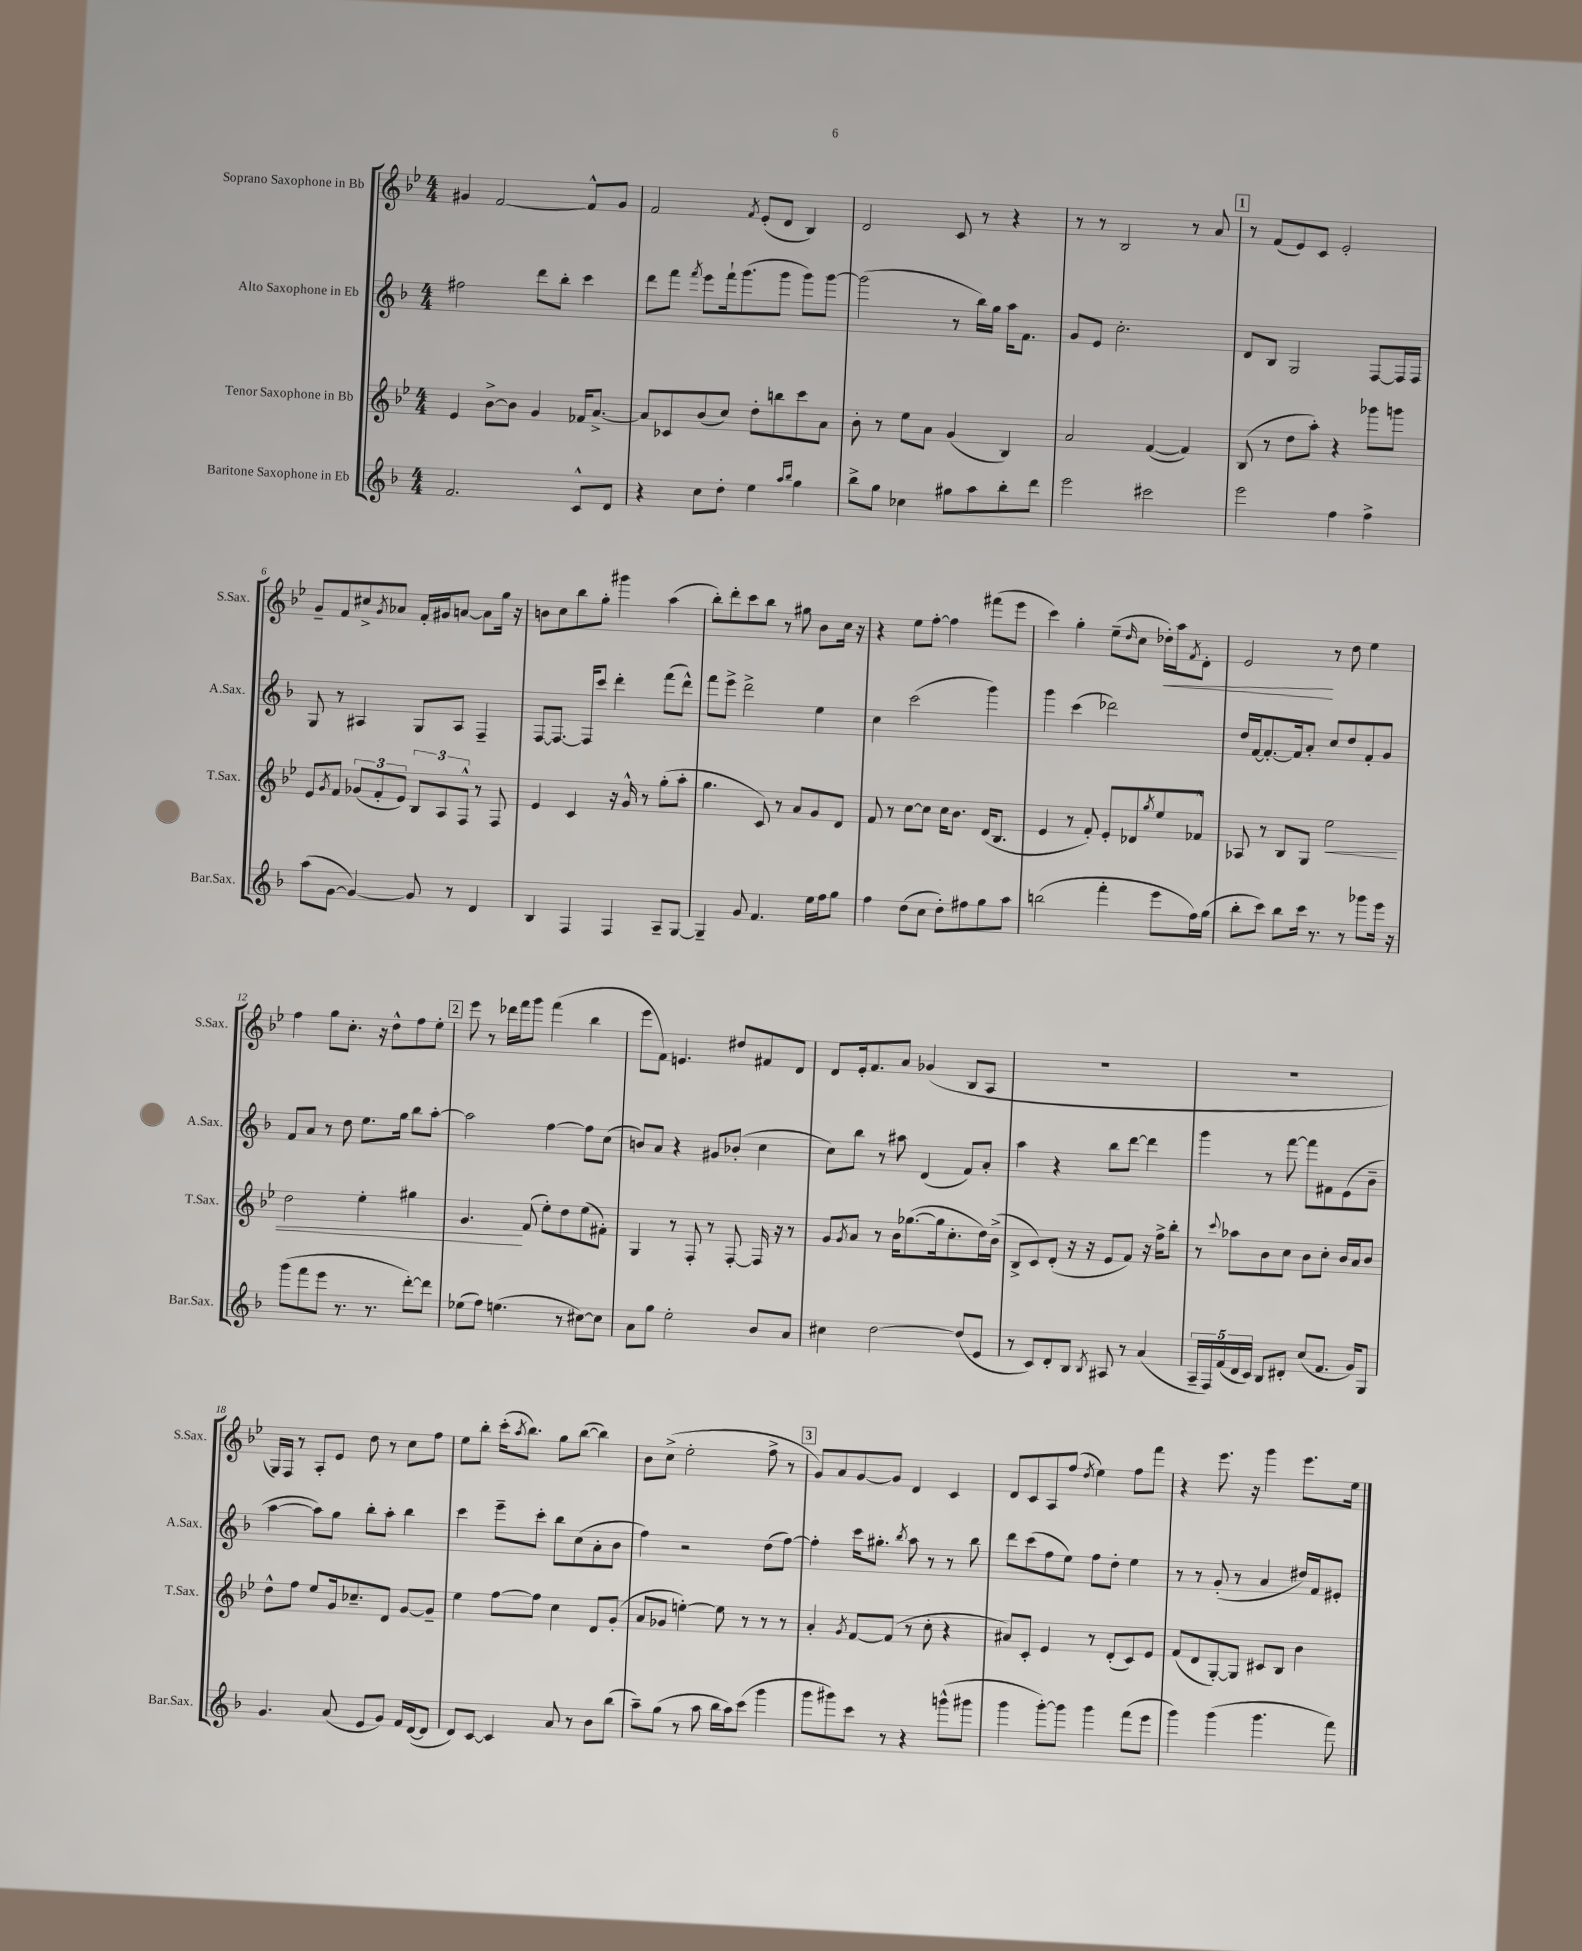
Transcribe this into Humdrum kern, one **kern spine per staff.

**kern	**kern	**dynam	**kern	**kern	**dynam
*part4	*part3	*part3	*part2	*part1	*part1
*staff4	*staff3	*staff3	*staff2	*staff1	*staff1
*I"Baritone Saxophone in Eb	*I"Tenor Saxophone in Bb	*	*I"Alto Saxophone in Eb	*I"Soprano Saxophone in Bb	*
*I'Bar.Sax.	*I'T.Sax.	*	*I'A.Sax.	*I'S.Sax.	*
*clefG2	*clefG2	*	*clefG2	*clefG2	*
*k[b-]	*k[b-e-]	*	*k[b-]	*k[b-e-]	*
*M4/4	*M4/4	*	*M4/4	*M4/4	*
=1	=1	=1	=1	=1	=1
2.f/	4e-/	.	2ff#X\	4g#X/	.
.	[8b-^\L	.	.	[2f/	.
.	8b-\J]	.	.	.	.
.	4g/	.	8ddd\L	.	.
.	.	.	8bb-'\J	.	.
8c^^/L	16f-X/KL	.	4ccc\	8f^^/L]	.
.	[8.a^/J	.	.	.	.
8d/J	.	.	.	8g#/J	.
=2	=2	=2	=2	=2	=2
4r	8a/L]	.	8ddd\L	2f/	.
.	8c-X/	.	8fff\J	.	.
.	.	.	8qfff/	.	.
8cc\L	(8b-/	.	8eee\L	.	.
8dd'\J	8cc/J)	.	16fff`\k	.	.
.	.	.	(8.ggg\	.	.
.	.	.	.	8qf/	.
4ee\	8dd'\L	.	.	(8e-'/L	.
.	8bbn\	.	8ggg\J	8d/J	.
16qqaa/LL	.	.	.	.	.
16qqbb-/JJ	.	.	.	.	.
4gg\	8ccc\	.	8ggg\L)	4B-/)	.
.	8a\J	.	[8ggg\J	.	.
=3	=3	=3	=3	=3	=3
8bb-^\L	8b-'\	.	(2ggg\]	2d/	.
8gg\J	8r	.	.	.	.
4cc-X\	8ee-\L	.	.	.	.
.	8a\J	.	.	.	.
8gg#X\L	(4g/	.	8r	8c/	.
8aa\	.	.	16bb-\LL)	8r	.
.	.	.	16gg\JJ	.	.
8bb-'\	4B-/)	.	16aa\KL	4r	.
.	.	.	8.f\J	.	.
8ddd\J	.	.	.	.	.
=4	=4	=4	=4	=4	=4
2eee\	2a/	.	8g/L	8r	.
.	.	.	8e/J	8r	.
.	.	.	2.cc'\	2B-/	.
2ccc#X\	([4f/	.	.	.	.
.	4f/])	.	.	8r	.
.	.	.	.	8a/	.
!!LO:REH:place=s1:t=1
=5	=5	=5	=5	=5	=5
2eee\	(8B-/	.	8d/L	8r	.
.	8r	.	8B-/J	(8f/L	.
.	8dd\L	.	2G/	8e-/)	.
.	8aa'\J)	.	.	8c/J	.
4ff\	4r	.	.	2e-'/	.
4ff^\	8ggg-X\L	.	[8F/L	.	.
.	8gggn\J	.	16F/L]	.	.
.	.	.	16F/JJ	.	.
!!LO:LB:g=z
=6	=6	=6	=6	=6	=6
(8aa\L	8e-/L	.	8G/	8g~/L	.
.	8qg/	.	.	.	.
[8g\J	8f/J	.	8r	8f/	.
4g/_)	(12g-X/L	.	4A#X/	8cc#X^/	.
.	12f'/	.	.	.	.
.	.	.	.	8qg/	.
.	.	.	.	8a-X/J	.
.	12e-/J)	.	.	.	.
8g/]	12B-/L	.	8G/L	16f'/LL	.
.	.	.	.	16g#X/J	.
.	12A/	.	.	.	.
8r	.	.	8A#/J	[8an/J	.
.	12F^^/J	.	.	.	.
4d/	8r	.	4F~/	8a\L]	.
.	8F/	.	.	16gg\Jk	.
.	.	.	.	16r	.
=7	=7	=7	=7	=7	=7
4B-/	4e-/	.	[8F/L	8bn\L	.
.	.	.	8.F/J_	8cc\	.
4F/	4c/	.	.	8bb-\	.
.	.	.	16F/KL]	.	.
.	.	.	8ccc/J	8gg'\J	.
4F/	16r	.	4ddd'\	4ggg#X\	.
.	16g^^/	.	.	.	.
.	8r	.	.	.	.
8A~/L	(8gg'\L	.	(8fff\L	(4aa\	.
[8G/J	8aa'\J	.	8ddd^^\J)	.	.
=8	=8	=8	=8	=8	=8
4G~/]	4.gg\	.	8fff\L	8bb-'\L)	.
.	.	.	8eee^\J	8ddd'\	.
8g/	.	.	2ddd^\	8ccc\	.
4.f/	8c/)	.	.	8bb-\J	.
.	8r	.	.	8r	.
.	8a/L	.	.	8gg#X\	.
16ee\LL	8g/	.	4ee\	8b-\L	.
16ff\J	.	.	.	.	.
8gg\J	8d/J	.	.	16cc\Jk	.
.	.	.	.	16r	.
=9	=9	=9	=9	=9	=9
4ff\	8f/	.	4cc\	4r	.
.	8r	.	.	.	.
(8dd\L	[8cc\L	.	(2ccc\	8ee-\L	.
8cc\J	8cc\J]	.	.	[8ff'\J	.
8dd'\L)	16cc\KL	.	.	4ff\]	.
.	8.b-\J	.	.	.	.
8ff#X\	.	.	.	.	.
8gg\	(16d/KL	.	4ggg\)	(8fff#X\L	.
.	8.B-/J	.	.	.	.
8aa\J	.	.	.	8eee-\J	.
=10	=10	=10	=10	=10	=10
(2bbn\	4e-/	.	4ggg\	4ccc\)	.
.	8r	.	(4ccc\	4gg'\	.
.	8f'/)	.	.	.	.
4fff'\	8e-'/L	.	2ddd-X\)	(8ee-~\L	.
.	.	.	.	16qqdd/	.
.	8d-X/	.	.	8cc\J	.
.	8qgg/	.	.	.	.
!	!	!	!	!	!LO:HP:b
8eee\L	8ee-/	.	.	16dd-X'\LL)	<
.	.	.	.	16aa\J	.
.	.	.	.	8qf/	.
16ff\L)	8f-X^^/J	.	.	8d'\J	.
(16gg\JJ	.	.	.	.	.
=11	=11	=11	=11	=11	=11
8bb-'\L	8A-X/	.	16dd/LL	2e-/	.
.	.	.	[16f/J	.	.
8ccc\J)	8r	.	8.f'/_	.	.
8bb-\L	8B-/L	.	.	.	.
.	.	.	16f/k]	.	.
16ccc\Jk	8G/J	.	8a'/J	.	.
8.r	.	.	.	.	.
!	!	!LO:HP:b	!	!	!
.	2ee-\	<	8cc/L	8r	[
8r	.	.	8dd/	8dd\	.
8ggg-X\L	.	.	8f'/	4ee-\	.
16eee\Jk	.	.	8g/J	.	.
16r	.	.	.	.	.
!!LO:LB:g=z
=12	=12	=12	=12	=12	=12
(8ggg\L	2dd\	.	8f/L	4ff\	.
8fff\	.	.	8a/J	.	.
8eee\J	.	.	8r	8gg\L	.
8.r	.	.	8dd\	8.cc'\J	.
.	4ee-'\	.	8.ee\L	.	.
8.r	.	.	.	16r	.
.	.	.	.	8dd^^\L	.
.	.	.	16gg\Jk	.	.
[8ddd'\L)	4gg#X\	.	8bb-\L	8ff\	.
8ddd\J]	.	.	[8aa'\J	8ee-'\J	.
!!LO:REH:place=s1:t=2
=13	=13	=13	=13	=13	=13
(8ee-X\L	4.g/	.	2aa\]	8eee-\	.
8ff\J)	.	.	.	8r	.
(4.een\	.	.	.	16ddd-X\LL	.
.	.	.	.	16fff\J	.
.	(8f/	[	.	8ggg\J	.
.	8ee-'\L)	.	[4ff\	(4fff\	.
8r	8dd\	.	.	.	.
[8cc#X\L)	(8ee-\	.	8ff\L]	4bb-\	.
8cc#\J]	8f#X'\J)	.	(8cc\J	.	.
=14	=14	=14	=14	=14	=14
8a\L	4G/	.	8bn/L)	8eee-\L	.
8gg\J	.	.	8a/J	8f\J)	.
2ee'\	8r	.	4r	4.en/	.
.	8F'/	.	.	.	.
.	8r	.	8g#X/L	.	.
.	[8F'/	.	(8b-X'/J	8dd#X/L	.
8b-/L	16F/]	.	4cc\	8f#X/	.
.	16r	.	.	.	.
8a/J	8r	.	.	8d/J	.
=15	=15	=15	=15	=15	=15
4cc#X\	8g/L	.	8cc\L)	8d/L	.
.	8qg/	.	.	.	.
.	8a/J	.	8bb-\J	16e-'/k	.
.	.	.	.	8.f/	.
[2dd\	8r	.	8r	.	.
.	16b-\KL	.	8aa#X\	8a/J	.
.	([8.gg-X\	.	.	.	.
.	.	.	(4d/	(4g-X/	.
.	16gg-\k]	.	.	.	.
.	8.cc'\	.	.	.	.
(8dd/L]	.	.	8f/L)	8B-/L	.
8e/J	16dd\L)	.	8a'/J	8A/J	.
.	(16b-^\JJ	.	.	.	.
=16	=16	=16	=16	=16	=16
8r	8B-^/L	.	4aa\	1r	.
8c/L)	8c/)	.	.	.	.
8d'/	(8d'/J	.	4r	.	.
8B-/J	16r	.	.	.	.
.	16r	.	.	.	.
8qB-/	.	.	.	.	.
8A#X/	8e-/L	.	8bb-\L	.	.
8r	8f/J)	.	[8ddd\J	.	.
(4a/	16r	.	4ddd\]	.	.
.	16ff^\KL	.	.	.	.
.	8bb-'\J	.	.	.	.
=17	=17	=17	=17	=17	=17
20A~/LL	8r	.	4ggg\	1r	.
20F/)	.	.	.	.	.
(20f/	.	.	.	.	.
.	8qqccc/	.	.	.	.
.	8aa-X\L	.	.	.	.
20d/	.	.	.	.	.
20c/JJ)	.	.	.	.	.
8B-/L	8b-\	.	8r	.	.
8d#X'/J	8cc\J	.	[8fff\	.	.
(8cc/L	8b-\L	.	8fff\L]	.	.
8.f/J	8cc'\J	.	8f#X\	.	.
.	16b-/LL	.	(8e\	.	.
16g/KL)	16a/J	.	.	.	.
8G/J	8b-/J	.	8b-~\J	.	.
!!LO:LB:g=z
=18	=18	=18	=18	=18	=18
4.g/	8dd^^\L	.	[4aa\	16G/LL)	.
.	.	.	.	16F/JJ	.
.	8ff\J	.	.	8r	.
.	8ee-/L	.	8aa\L])	8A'/L	.
(8a/	16g/k	.	8gg\J	8e-/J	.
.	8.cc-X~/	.	.	.	.
8e/L	.	.	8bb-'\L	8dd\	.
8g/J)	8d/J	.	8aa'\J	8r	.
16f/LL	[8g/L	.	4bb-\	8cc\L	.
([16d/J	.	.	.	.	.
8d/J]	8g~/J]	.	.	8ff\J	.
=19	=19	=19	=19	=19	=19
8d/L)	4ee-\	.	4ccc\	8ee-\L	.
[8c/J	.	.	.	8bb-'\J	.
4c/]	[8ff\L	.	8eee~\L	(16ccc'\KL	.
.	.	.	.	8qaa/	.
.	.	.	.	8.bb-\J)	.
.	8ff\J]	.	8ccc'\J	.	.
8a/	4cc\	.	8bb-\L	8gg\L	.
8r	.	.	(8cc\	([8bb-\J	.
8b-\L	8d/L	.	8a'\	4bb-\])	.
(8bb-\J	(8g'/J	.	8b-\J	.	.
=20	=20	=20	=20	=20	=20
8aa~\L)	8a/L	.	4ff\)	8b-\L	.
(8gg\J	8g-X/J	.	.	(8cc^\J	.
8r	[4een'\)	.	2r	2ee-'\	.
8aa\	.	.	.	.	.
16bb-\LL	8ee\]	.	.	.	.
16aa\J)	.	.	.	.	.
(8ccc\J	8r	.	.	.	.
4ggg\	8r	.	(8dd\L	8ff^\	.
.	8r	.	[8ff\J)	8r	.
!!LO:REH:place=s1:t=3
=21	=21	=21	=21	=21	=21
8ggg\L	4a'/	.	4ff'\]	8g/L)	.
8ggg#X\)	.	.	.	8a/	.
.	8qg/	.	.	.	.
8ccc\J	[8f/L	.	16ccc\KL	[8g/	.
.	.	.	8.gg#X'\J	.	.
8r	(8f/J]	.	.	8g/J]	.
.	.	.	8qbb-/	.	.
4r	8r	.	8aa\	4d/	.
.	8cc'\	.	8r	.	.
(8gggn^^\L	4r	.	8r	4c/	.
8ggg#X\J	.	.	8bb-\	.	.
=22	=22	=22	=22	=22	=22
4ggg\	8a#X/L)	.	8ddd\L	8d/L	.
.	8c'/J	.	(8ccc\	8c/	.
[8ggg'\L)	4e-/	.	8ff\	8A/	.
8ggg\J]	.	.	8ee\J)	(8ff/J	.
.	.	.	.	8qdd/	.
4ggg\	8r	.	8ff\L	4ee-\)	.
.	(8d'/L	.	8dd'\J	.	.
(8fff\L	8c/)	.	4ee\	8ff\L	.
8eee\J	8e-/J	.	.	8fff\J	.
=23	=23	=23	=23	=23	=23
4ggg\)	(8f/L	.	8r	4r	.
.	8d/	.	8r	.	.
(4ggg\	[8G'/)	.	(8g'/	8.eee-\	.
.	8G/J]	.	8r	.	.
.	.	.	.	16r	.
4.ggg\	8c#X/L	.	4a/	4ggg\	.
.	8B-/J	.	.	.	.
.	4b-\	.	16dd#X/LL)	8.eee-\L	.
.	.	.	16f/J	.	.
8fff\)	.	.	8e#X'/J	.	.
.	.	.	.	16ee-\Jk	.
==	==	==	==	==	==
*-	*-	*-	*-	*-	*-
